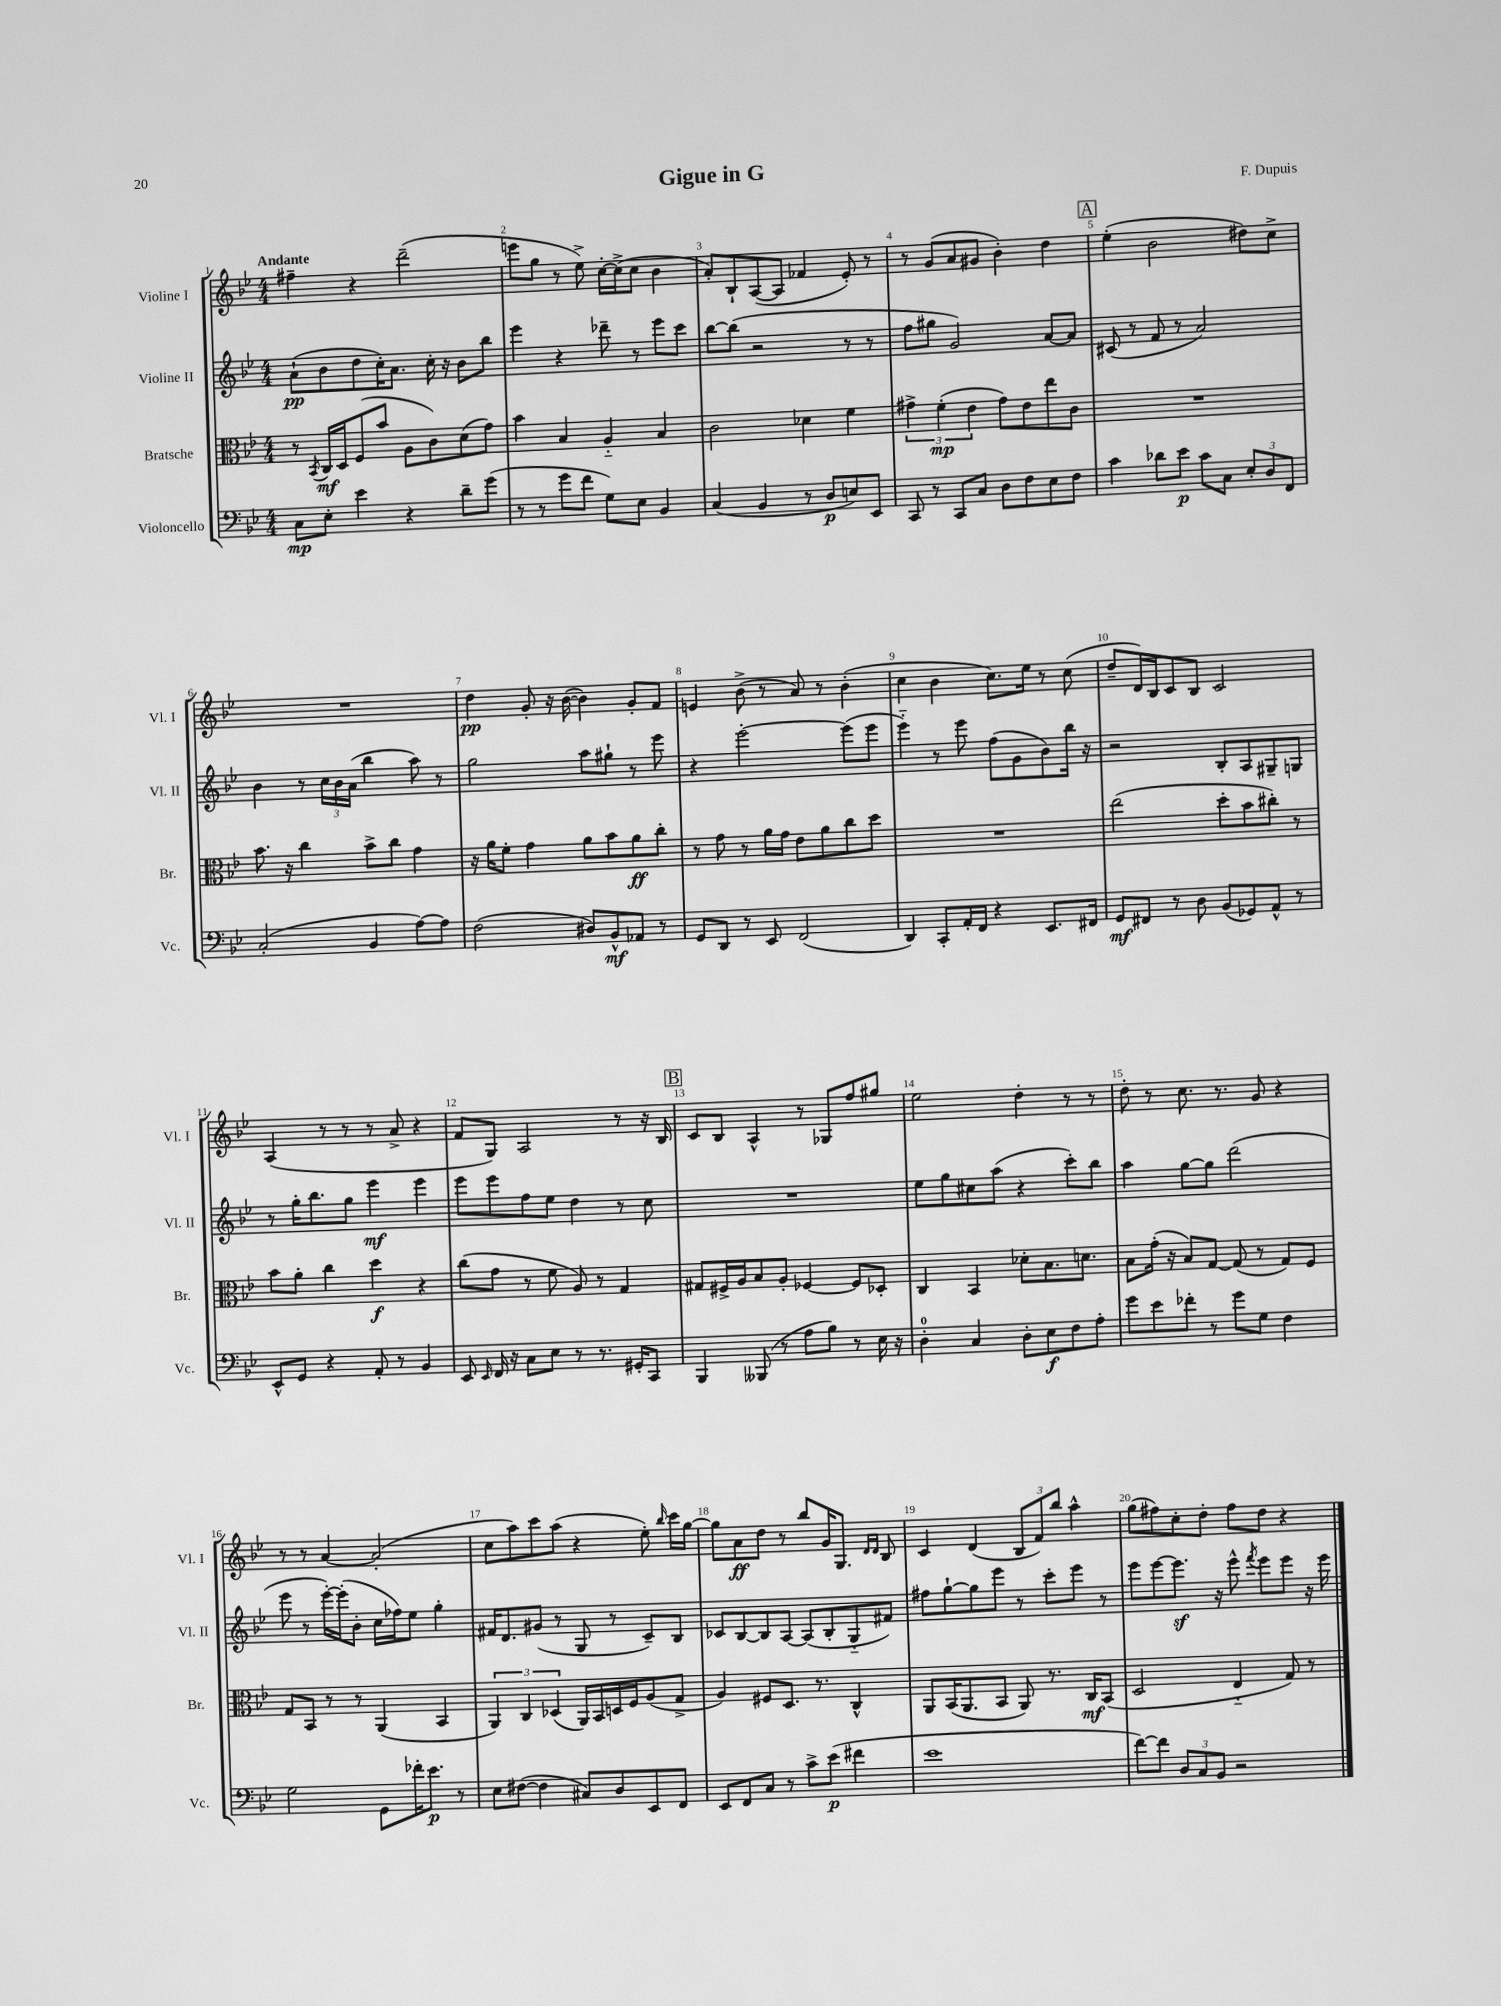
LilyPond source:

\header { title = "Gigue in G" composer = "F. Dupuis" }
<<
\new StaffGroup <<
\new Staff = "s0" \with { instrumentName = "Violine I" shortInstrumentName = "Vl. I" } {
    \clef treble \key bes \major \numericTimeSignature \time 4/4 \tempo "Andante"
    \autoBeamOff fis''4-- r4 d'''2--( |
    e'''8[ g''8] r8 ees''8->) c''16[~-. c''16->( c''8] bes'4 |
    a'8[-.) bes8-! a8~( a8] fes'4 ees'8-.) r8 |
    r8 g'8[( a'8 gis'8] bes'4-.) d''4 |
    \mark \markup { \box "A" } ees''4-.( bes'2 dis''8[) c''8]-> |
    R1 |
    d''4\pp g'8-. r16 bes'16~( bes'4) g'8[-. f'8] |
    e'4 bes'8->( r8 a'8) r8 bes'4-.( |
    c''4 bes'4 c''8.[) ees''16] r8 c''8( |
    d''8[-- d'16) bes16 c'8 bes8] c'2 |
    a4( r8 r8 r8 a'8-> r4 |
    f'8[ g8]) a2 r8 r16 bes16 |
    \mark \markup { \box "B" } c'8[ bes8] a4-^ r8 ges8[ f''8 gis''8] |
    ees''2 d''4-. r8 r8 |
    d''8-. r8 c''8. r8. g'8 r4 |
    r8 r8 a'4~ a'2-.( |
    c''8[ a''8) c'''8 a''8]( r4 ees''8-.) \grace { bes''16 } c'''16[ g''16]~ |
    g''8[ a'8\ff d''8] r8 bes''8[ g'16 g8.] \grace { d'16[ d'16] } bes8 |
    c'4 d'4( \tuplet 3/2 { bes8[ f'8) bes''8] } a''4-^ |
    g''8[( fis''8) c''8-. d''8]-. fis''8[ d''8] r4 \bar "|." |
}
\new Staff = "s1" \with { instrumentName = "Violine II" shortInstrumentName = "Vl. II" } {
    \clef treble \key bes \major \numericTimeSignature \time 4/4
    \autoBeamOff a'8[-!\pp( bes'8 d''8 c''16-.) a'8.] c''16-. r16 bes'8[ bes''8] |
    ees'''4 r4 des'''8-- r8 ees'''8[ c'''8] |
    bes''8[~ bes''8]( r2 r8 r8 |
    f''8[ gis''8] g'2) a'8[~ a'8] |
    \mark \markup { \box "A" } cis'8( r8 f'8 r8 a'2) |
    bes'4 r8 \tuplet 3/2 { c''16[ bes'16 a'16]( } bes''4 a''8) r8 |
    g''2 a''8[ gis''8]-! r8 ees'''8 |
    r4 ees'''2~-. ees'''8[( ees'''8] |
    ees'''4-_) r8 ees'''8 f''8[( g'8 bes'8) bes''16] r16 |
    r2 bes8[-. a8 gis8-- g8] |
    r8 g''16[-. bes''8. g''8] ees'''4\mf ees'''4 |
    ees'''8[ ees'''8 f''8 ees''8] d''4 r8 c''8 |
    \mark \markup { \box "B" } R1 |
    ees''8[ g''8 cis''8 a''8]( r4 c'''8[-.) bes''8] |
    a''4 g''8[~ g''8] d'''2( |
    ees'''8 r8 ees'''16[~-.) ees'''16-.( bes'8]-. c''16[ fes''16) ees''8] g''4-. |
    fis'16[ d'8. gis'8]( r8 g8 r8 c'8[--) bes8] |
    ces'8[ bes8~ bes8 a8]~ a8[( bes8-. g8-_ fis'8]) |
    fis''8[ g''8~-! g''8 ees'''8] r8 c'''8[-. ees'''8] r8 |
    ees'''8[ ees'''8~ ees'''8.]\sf r16 ees'''8-^ \acciaccatura { f'''8 } ees'''8[ ees'''8] r16 ees'''16 \bar "|." |
}
\new Staff = "s2" \with { instrumentName = "Bratsche" shortInstrumentName = "Br." } {
    \clef alto \key bes \major \numericTimeSignature \time 4/4
    \autoBeamOff r8 \acciaccatura { bes,8 } c16[\mf d16 f8( bes'8] a8[ c'8) d'8( g'8]) |
    bes'4 bes4 a4-_ bes4 |
    c'2 des'4 f'4 |
    \tuplet 3/2 { gis'4-> f'4-.\mp( ees'4 } gis'8[) ees'8 ees''8 c'8] |
    \mark \markup { \box "A" } R1 |
    bes'8. r16 c''4 bes'8[-> c''8] g'4 |
    r16 a'16[ f'8]-. g'4 a'8[ bes'8 a'8\ff c''8]-. |
    r8 g'8 r8 a'16[ g'16] ees'8[ a'8 c''8 d''8] |
    R1 |
    ees''2( d''8[-. bes'8 cis''8]-.) r8 |
    bes'8[ a'8]-. c''4 d''4\f r4 |
    c''8[( g'8] r8 f'8 a8) r8 g4 |
    \mark \markup { \box "B" } gis8[ fis16-> a16 bes8 a8]-. fes4~ fes8[ des8]-. |
    c4 bes,4 des'8[-. bes8. d'8.] |
    bes8[ g'16]-.( r16 bes8[) g8]~ g8( r8 g8[) f8] |
    g8[ bes,8] r8 r8 a,4( bes,4 |
    \tuplet 3/2 { a,4) c4 des4( } a,16[) bes,16 d16 f16 a8( g8]-> |
    a4) fis8[ d8.] r8. c4-^ |
    a,8[ bes,16( a,8. bes,8] a,8) r8. c16[\mf bes,8]( |
    d2 ees4-_ g8) r8 \bar "|." |
}
\new Staff = "s3" \with { instrumentName = "Violoncello" shortInstrumentName = "Vc." } {
    \clef bass \key bes \major \numericTimeSignature \time 4/4
    \autoBeamOff c8[\mp ees8]-. ees'4 r4 d'8[-- g'8]( |
    r8 r8 g'8[ f'8] g8[) ees8] bes,4 |
    c4( bes,4 r8 d8[\p e8) ees,8] |
    c,8 r8 c,8[ c8] d8[ f8 ees8 f8] |
    \mark \markup { \box "A" } c'4 des'8[ ees'8]\p c'8[ c8] \tuplet 3/2 { ees8[-. d8 f,8] } |
    c2-.( bes,4 a8[~) a8] |
    f2( dis8[) bes,8-^\mf aes,8] r8 |
    g,8[ d,8] r8 ees,8 f,2( |
    d,4) c,8[-. a,16-. f,16] r4 ees,8.[ fis,16] |
    g,8[\mf fis,8] r8 d8 bes,8[( ges,8) a,8]-^ r8 |
    ees,8[-^ g,8] r4 a,8-. r8 bes,4 |
    ees,8 \grace { ees,16 } f,16 r16 c8[ ees8] r8 r8. gis,16[-. c,8] |
    \mark \markup { \box "B" } bes,,4 beses,,8( r8 a8[ bes8]) r8 ees16 r16 |
    d4-0-. c4 d8[-. ees8\f f8 a8]-. |
    g'8[ ees'8 fes'8]-. r8 g'8[ g8] f4 |
    g2 g,8[ fes'16-. ees'8.]\p r8 |
    ees8[ fis8]~( fis4 cis8[) d8 ees,8 f,8] |
    ees,8[ f,8 c8] r8 c'8[-> ees'8]\p( fis'4 |
    ees'1 |
    f'8[~) f'8] \tuplet 3/2 { d8[ c8 bes,8] } r2 \bar "|." |
}
>>
>>
\layout { \context { \Score \override BarNumber.break-visibility = ##(#f #t #t) barNumberVisibility = #all-bar-numbers-visible } }
